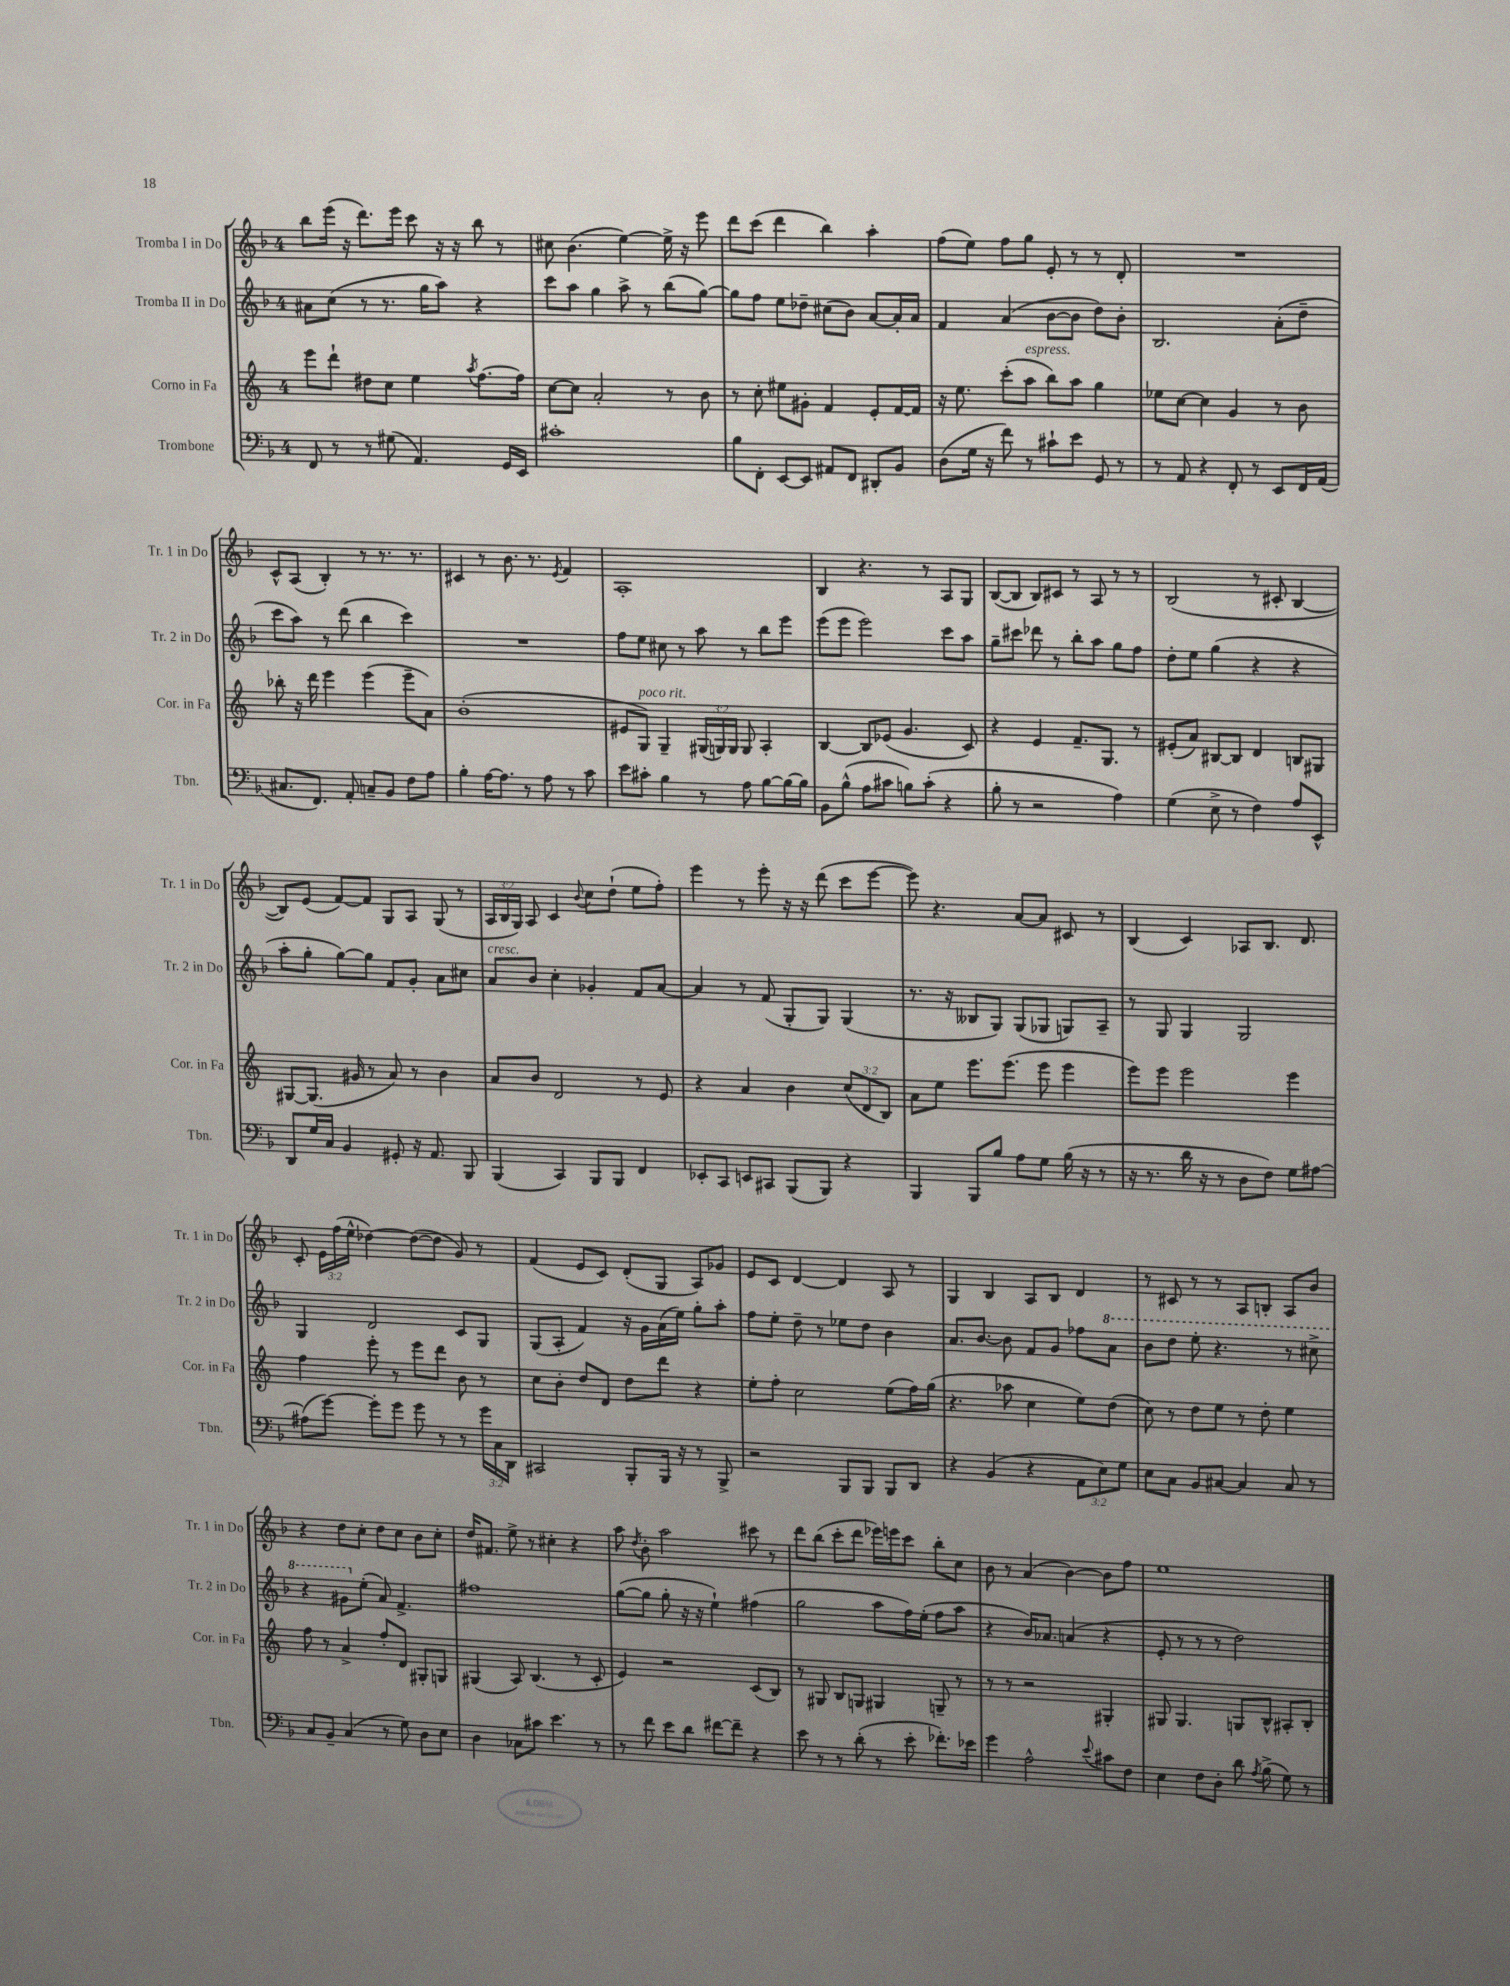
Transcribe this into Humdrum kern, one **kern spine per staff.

**kern	**kern	**kern	**kern
*part4	*part3	*part2	*part1
*staff4	*staff3	*staff2	*staff1
*I"Trombone	*I"Corno in Fa	*I"Tromba II in Do	*I"Tromba I in Do
*I'Tbn.	*I'Cor. in Fa	*I'Tr. 2 in Do	*I'Tr. 1 in Do
*clefF4	*clefG2	*clefG2	*clefG2
*k[b-]	*k[]	*k[b-]	*k[b-]
*M4/4	*M4/4	*M4/4	*M4/4
=16	=16	=16	=16
8FF/	8eee\L	8a#X\L	8bb-\L
8r	8ddd`\J	(8cc\J	(16eee\Jk
.	.	.	16r
8r	8dd#X\L	8r	8.ddd\L)
(8G#X\	8cc\J	8.r	.
.	.	.	16eee\Jk
4.AA/)	4ee\	.	8ccc\
.	.	16gg\KL	.
.	.	8aa\J)	16r
.	.	.	16r
.	8qaa/	.	.
.	[8.ff\L	4r	8bb-\
16GG/LL	.	.	8r
16EE/JJ	16ff\Jk]	.	.
=17	=17	=17	=17
1c#X'	[8cc\L	8ccc\L	8cc#X\
.	8cc\J]	8aa\J	(4.b-\
.	2a'/	4gg\	.
.	.	8aa^\	[4ee\)
.	.	8r	.
.	8r	(8bb-\L	16ee^\]
.	.	.	16r
.	8b\	[8gg\J)	8eee\
=18	=18	=18	=18
8B-\L	8r	8gg\L]	8ddd\L
8FF'\J	8cc'\	8ff\J	(8ccc\J
[8EE/L	8ee#X\L	8ee\L	4ddd\
8EE/J]	8g#X'\J	8dd-X~\J	.
8AA#X/L	4f/	(8cc#X\L	4bb-\)
8FF/J	.	8b-\J)	.
8DD#X'/L	8e'/L	[8a/L	4aa'\
8BB-/J	[16f/L	16a'/L]	.
.	16f/JJ]	16a/JJ	.
=19	=19	=19	=19
(8D\L	16r	4f/	(8ff\L
.	8.ee\	.	.
16G\Jk	.	.	8ee\J)
16r	.	.	.
8f\)	(8ccc'\L	(4a/	8ff\L
!	!LO:TX:a:i:t=espress.	!	!
8r	8aa\J	.	8gg\J
8c#X`\L	8bb\L)	[8b-\L	8e'/
8e\J	8aa\J	8b-\J]	8r
8GG/	4gg\	8dd\L)	8r
8r	.	8b-'\J	8d'/
=20	=20	=20	=20
8r	8ee-X\L	2.B-/	1r
8AA/	[8cc\J	.	.
4r	4cc\]	.	.
8FF'/	4g/	.	.
8r	.	.	.
8EE/L	8r	(8a'\L	.
16FF/L	8b\	8dd~\J	.
(16AA/JJ	.	.	.
!!LO:LB:g=z
=21	=21	=21	=21
8.C#X/L	8bb-X'\	8ccc\L	8c^^/L
.	16r	8aa\J)	(8A/J
8.FF/J)	16ddd\	.	.
.	4eee\	8r	4B-'/)
8AA'/	.	(8ddd\	.
8Cn~/L	(4eee\	4bb-\	8r
8BB-/J	.	.	8.r
8F\L	8eee~\L	4ccc\)	.
.	.	.	8.r
8A\J	8a\J)	.	.
=22	=22	=22	=22
4B-'\	(1b'	1r	4c#X/
[16A\KL	.	.	8r
8.A\J]	.	.	.
.	.	.	8.b-\
8r	.	.	.
.	.	.	8.r
8A\	.	.	.
.	.	.	8qe/
8r	.	.	4f/
8c\	.	.	.
=23	=23	=23	=23
8e\L	8e#X/L	8ff\L	1A'
!	!LO:TX:a:i:t=poco rit.	!	!
8c#X'\J	8G/J)	8ee\J	.
4B-\	4G~/	8cc#X\	.
.	.	8r	.
8r	(24G#X/LL	8aa\	.
.	24Gn/)	.	.
.	24G/JJ	.	.
8A\	8G/	8r	.
[8B-\L	4A'/	8bb-\L	.
16B-\L_	.	8eee\J	.
16B-\JJ]	.	.	.
=24	=24	=24	=24
8BB-\L	[4B/	(8eee\L	4B-/
(8B-^^\J	.	8eee\J	.
8A\L	8B/L]	2eee\)	4.r
8c#X\J	(8e-X/J	.	.
8Bn\L)	4.g/	.	.
(8c#'\J	.	.	8r
4r	.	8ccc\L	8A/L
.	8c/)	8aa\J	8G/J
=25	=25	=25	=25
8B-'\	4r	8gg~\L	([8B-/L
8r	.	8ccc#X\J	8B-/J]
2r	4e/	8ddd-X\	8B-/L)
.	.	8r	8c#X/J
.	8.f~/L	8bb-'\L	8r
.	.	8aa\J	8A/
.	8.G/J	.	.
4A\)	.	8gg\L	8r
.	8r	8ff\J	8r
=26	=26	=26	=26
(4G\	(8e#X'/L	8dd'\L	(2B-/
.	8a/J)	8ee\J	.
8E^\	[8B#X/L	(4gg\	.
8r	8B#/J]	.	.
4F\)	4d/	4r	8r
.	.	.	8c#X'/
8A/L	8Bn/L	4r	[4B-/
8EE^^/J	8G#X/J	.	.
!!LO:LB:g=z
=27	=27	=27	=27
8DD/L	[8G#X/L	8aa'\L	8B-/L])
16G/L	(8.G#/J]	8gg'\J	(8e/J
16C/JJ	.	.	.
4BB-/	.	[8gg\L)	[8f/L)
.	16g#X/	.	.
.	8r	8gg\J]	8f/J]
8GG#X'/	8a/)	8f/L	8G/L
16r	8r	8g'/J	8A/J
8.AA/	.	.	.
.	4b\	8a\L	(8G/
8BBB-/	.	8cc#X\J	8r
=28	=28	=28	=28
!	!	!LO:TX:a:i:t=cresc.	!
(4BBB-/	8a/L	8a/L	24A/LL
.	.	.	24B-/
.	.	.	24G/JJ)
.	8b/J	8b-/J	8A/
4CC/)	2d/	4cc'\	4c/
.	.	.	8qqb-/
8BBB-/L	.	4g-X'/	8cc\L
8BBB-/J	.	.	(8dd`\J
4FF/	8r	8f/L	8ee\L
.	8e/	[8a/J	8ff'\J)
=29	=29	=29	=29
8EE-X'/L	4r	4a/]	4eee\
8CC/J	.	.	.
8EEn/L	4a/	8r	8r
8CC#X/J	.	(8f/	8eee'\
(8BBB-/L	4b\	8G'/L	16r
.	.	.	16r
8BBB-/J)	.	8G/J)	(8ddd\
4r	(12cc/L	(4G/	8ccc\L
.	12d/	.	.
.	.	.	[8eee\J
.	12B/J)	.	.
=30	=30	=30	=30
4BBB-/	8a\L	8.r	8eee\])
.	8ee\J	.	4.r
.	.	16r	.
8BBB-/L	8.eee\L	8B--X/L	.
8B-/J	.	8G/J)	.
.	(8.eee\J	.	.
8A\L	.	(8G/L	[8a/L
8G\J	8eee\	8G-X/J	8a/J]
(16B-\	4eee\	8Gn/L)	8c#X/
16r	.	.	.
8r	.	8A~/J	8r
=31	=31	=31	=31
16r	8eee\L)	8r	(4B-/
8.r	.	.	.
.	8eee\J	8G/	.
16d\	2eee\	4G/	4c/)
16r	.	.	.
8r	.	.	.
8D\L	.	2G/	8A-X/L
8F\J)	.	.	8.B-/J
8G\L	4eee\	.	.
.	.	.	8.d/
[8A#X\J	.	.	.
!!LO:LB:g=z
=32	=32	=32	=32
(8A#X\L]	4ff\	4G/	8c'/
[8g\J)	.	.	24e\LL
.	.	.	(24ff\
.	.	.	24ee^^\JJ
8g'\L]	8eee'\	2d/	[4dd-X\)
8g\J	8r	.	.
8g\	8eee\L	.	(8dd-\L_
8r	8ddd\J	.	8dd-\J]
8r	8b\	8c/L	8g/)
24g\LL	8r	8G/J	8r
24C\	.	.	.
24DD\JJ	.	.	.
=33	=33	=33	=33
2CC#X/	8cc\L	(8G/L	(4f/
.	8b'\J	8A'/J	.
.	8dd/L	4f/)	8e/L
.	8d/J	.	8c/J)
8BBB-'/L	8dd\L	16r	(8d'/L
.	.	16g\LL	.
16BBB-/Jk	8ddd\J	(16a\	8G/J
16r	.	16ee\JJ)	.
8r	4r	8gg'\L	8A/L)
8BBB-^/	.	8aa'\J	8g-X/J
=34	=34	=34	=34
2r	8ee'\L	8ff\L	8e/L
.	8ff'\J	8ee'\J	8c/J
.	2cc\	8dd~\	[4d/
.	.	8r	.
8BBB-/L	.	8ee-X\L	4d/]
8BBB-/J	.	8dd\J	.
8BBB-/L	(8ee\L	4b-\	8A/
8DD/J	16ff\L)	.	8r
.	(16gg\JJ	.	.
=35	=35	=35	=35
4r	4.r	8.a/L	4G/
.	.	[8.b-/J	.
(4BB-/	.	.	4B-/
.	8aa-X\	8b-\]	.
4r	4cc\	8f/L	8A/L
.	.	8g/J	8B-/J
12AA\L	8ee\L)	8ff-X\L	4d/
12E\)	.	.	.
*	*	*8va	*
.	(8dd\J	8aa\J	.
12G\J	.	.	.
=36	=36	=36	=36
8E\L	8cc\)	8bb-\L	8r
8C\J	8r	8ddd\J	8c#X/
8BB-/L	8dd\L	8eee'\	8r
[8C#X/J	8ee\J	4.r	8r
4C#/]	8r	.	8A/L
.	8dd'\	.	8Bn'/J
8C#/	4ee\	8r	8A/L
8r	.	8ccc#X^\	8b-/J
!!LO:LB:g=z
=37	=37	=37	=37
8C/L	8ff\	4r	4r
8BB-~/J	8r	.	.
(4C/	4a^/	8gg#X\L	8dd\L
*	*	*X8va	*
.	.	(8ee'\J	8cc'\J
8r	8ff'/L	8a/)	8dd\L
8G\)	8d/J	4.f^/	8cc\J
8D\L	8G#X'/L	.	8b-\L
8E\J	8Gn/J	.	8cc'\J
=38	=38	=38	=38
4D\	(4G#X/	1ff#X	16dd/KL
.	.	.	8.f#X/J
8C-X\L	8A/)	.	8ee^\
8c#X\J	(4.B/	.	8r
4.e\	.	.	4cc#X'\
.	8r	.	4r
8r	8c'/	.	.
=39	=39	=39	=39
8r	4e/)	([8gg\L	8aa\
.	.	.	8qdd/
8f\	.	8gg\J]	8b-'\
8e\L	2r	8gg'\	2aa\
8d\J	.	16r	.
.	.	16r	.
[8f#X\L	.	4ee`\)	.
8f#~\J]	.	.	.
4r	(8c/L	(4ff#X\	8ccc#X\
.	8B/J)	.	8r
=40	=40	=40	=40
8e\	8r	2gg\	8ddd\L
8r	8G#X/	.	(8bb-\J
8r	8B/L	.	8ccc'\L
(8d'\	8Gn/J	.	8ddd\J
8r	4G#X/	8aa\L	16eee-X\LL)
.	.	.	16eeen\J
8e'\	.	16ff\L)	8ccc\J
.	.	(16ee'\JJ	.
8.f-X'\L)	8Gn~/	8ff\L	8bb-'\L
.	8r	8aa\J	8cc\J
16e-X\Jk	.	.	.
=41	=41	=41	=41
4g\	8r	4r	8b-\
.	8r	.	8r
2A^^\	2r	16b-/KL)	(4a/
.	.	8.a-X/J	.
.	.	(4an/	[4b-\)
8qqe/	.	.	.
8c#X\L	4G#X'/	4r	8b-\L]
8F\J	.	.	8ff\J
=42	=42	=42	=42
4E\	8G#X/	8e'/	1ee
.	4.G#/	8r	.
8F\L	.	8r	.
8D'\J	.	8r	.
8d\	8Gn/L	2dd\)	.
8qA/	.	.	.
(8B-^\	8B^^/J	.	.
8G\)	8A#X'/L	.	.
8r	8B'/J	.	.
==	==	==	==
*-	*-	*-	*-
